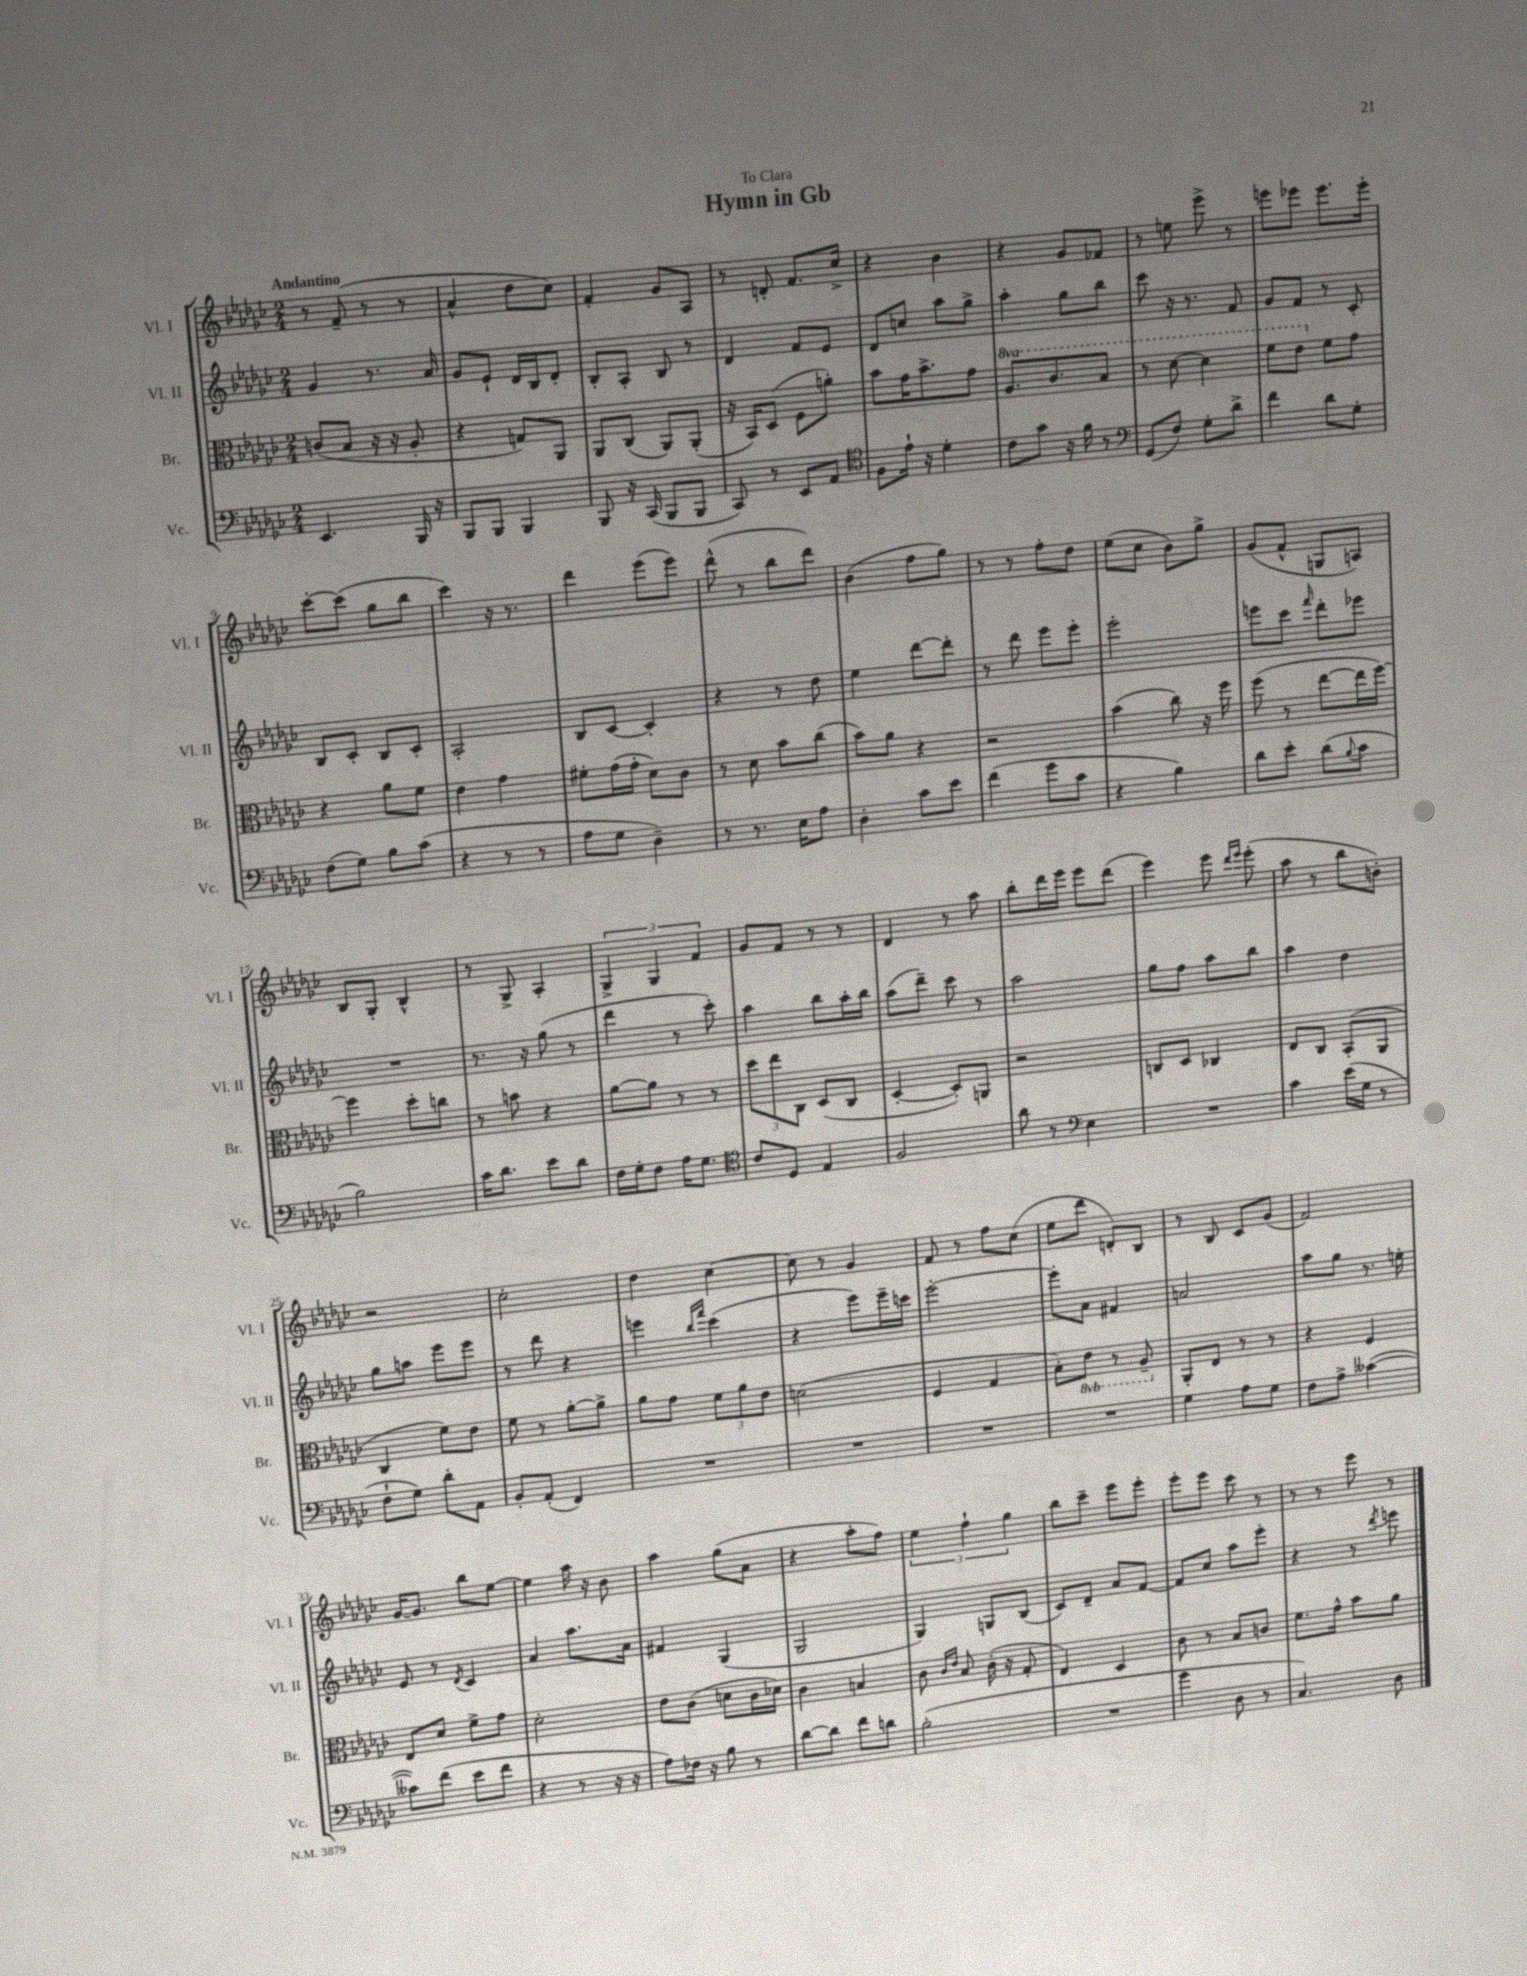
\header { title = "Hymn in Gb" dedication = "To Clara" }
<<
\new StaffGroup <<
\new Staff = "s0" \with { instrumentName = "Vl. I" shortInstrumentName = "Vl. I" } {
    \clef treble \key ges \major \numericTimeSignature \time 2/4 \tempo "Andantino"
    r8 f'8--( r8 r8 |
    aes'4-^ des''8 ces''8) |
    f'4-. ges'8 aes8 |
    r8 d'8-. f'8. ces''16-> |
    r4 bes'4 |
    r4 ges'8 fes'8 |
    r8 e''8 ees'''8-> r8 |
    e'''8 ees'''8 ees'''8. ees'''16-. |
    ces'''8~-. ces'''8( ges''8 bes''8 |
    ces'''4) r16 r8. |
    des'''4 ees'''8( ees'''8) |
    des'''8-^( r8 bes''8 des'''8) |
    bes'4( f''8 ges''8) |
    r8 r8 f''8-. des''8 |
    ees''8( ces''8 bes'8) ges''8-> |
    ges'8( f'8-^ g8 a8) |
    bes8 ges8-. bes4-^ |
    r8 ges8-> aes4-. |
    \tuplet 3/2 { ges4-> ges4 f'4 } |
    ges'8 f'8 r8 r8 |
    des'4 r8 aes''8 |
    bes''8-. des'''16 ees'''16 ees'''8 des'''8( |
    ees'''4) ees'''8 \grace { des'''16 ees'''16 } ees'''8-.( |
    aes''8 r8 bes''8 b'8-.) |
    r2 |
    ces''2-. |
    des''4 ces''4~ |
    ces''8 r8 ges'4 |
    f'8 r8 f''8 ces''8( |
    ees''8 des'''8 d'8-.) bes8 |
    r8 bes8 ces'8 ges'8( |
    f'2) |
    ges'16~ ges'8. bes''8 ees''8~ |
    ees''4 aes''16 r16 bes'8 |
    aes''4 ges''8( aes'8 |
    r4 aes''8-. f''8) |
    \tuplet 3/2 { ees''4 f''4-! ges''4 } |
    bes''8 ces'''8-- ees'''8 ees'''8-. |
    ees'''8-. ees'''8 ces'''8 r8 |
    r8 r8 ees'''8 r8 \bar "|." |
}
\new Staff = "s1" \with { instrumentName = "Vl. II" shortInstrumentName = "Vl. II" } {
    \clef treble \key ges \major \numericTimeSignature \time 2/4
    ges'4 r8. aes'16 |
    ges'8 ees'8-! des'16 bes16 des'8-. |
    bes8-. aes8-. bes8 r8 |
    des'4 f'8 ees'8 |
    des'8 c''8 aes''8 ges''8-> |
    aes''4-. ges''8 bes''8 |
    ces'''8 r16 r8. f'8 |
    ges'8 f'8 r8 ces'8-. |
    bes8 ces'8-. bes8 ces'8-. |
    aes2-. |
    bes8 ces'8~ ces'4-. |
    r4 r8 des''8 |
    ees''4 des'''8~ des'''8-. |
    r8 des'''8 ees'''8 ees'''8-. |
    ees'''2-. |
    e'''8 ces'''8 \grace { f'''16 } des'''8-. ees'''8 |
    R2 |
    r8. r16 ges''8( r8 |
    des'''4 r8 ces'''8-.) |
    aes''4 bes''8 aes''16-. bes''16 |
    aes''8( des'''8--) ces'''8 r8 |
    aes''2 |
    ges''8 f''8 aes''8 bes''8 |
    aes''4 des''4 |
    ges''8 a''8 ees'''8 ees'''8 |
    r8 des'''8 r4 |
    e'''4 \grace { bes''16 f'''16 } ces'''4( |
    r4 ees'''8) ees'''16-- c'''16 |
    ees'''2~-. |
    ees'''8-. aes'8 fis'4 |
    a'2 |
    aes''8 ges''8 r8. e''16-. |
    ees'8 r8 \acciaccatura { des'8 } ces'4 |
    aes'4 aes''8. aes'16 |
    fis'4 ges4( |
    ges2 |
    ges4) g8 bes8( |
    ces'8) des'8-- aes'8 f'8~ |
    f'8 ces''8 aes''8 ees'''8-. |
    r4 r8 \acciaccatura { des'''8 } e'''8 \bar "|." |
}
\new Staff = "s2" \with { instrumentName = "Br." shortInstrumentName = "Br." } {
    \clef alto \key ges \major \numericTimeSignature \time 2/4 \set Staff.ottavationMarkups = #ottavation-simple-ordinals
    c'8( bes8 r16 r16 aes8-. |
    r4 g8) aes,8 |
    aes,8 ces8( aes,8) aes,8-.( |
    r16 bes,16) des8( f8 a'8-.) |
    bes'8 ges'16 bes'8.-> ges'8 |
    \ottava #1 aes'8. ces''8. bes'8 |
    r8 des''8~ des''4 |
    f''8 ees''8 \ottava #0 f'8 ges'8 |
    r4 aes'8 f'8 |
    ees'4 ges'4 |
    fis'8-. ges'16( ges'16-. des'8) ces'8 |
    r8 des'8 bes'8 ces''8( |
    bes'8) aes'8 r4 |
    r2 |
    bes'4( ces''8) r16 f''16 |
    f''8( r8 ees''8~ ees''16 f''16~) |
    f''4 des''8-. c''8 |
    r8 b'8 r4 |
    aes'8~ aes'8 r8 r8 |
    \tuplet 3/2 { des''8 ees''8 ces8 } des8( ces8 |
    des4~-. des8-.) a,8 |
    r2 |
    c8 des8 ces4 |
    ees8 ces8 bes,8-.( aes,8 |
    ces4 f'8) ees'8 |
    f'8 r8 aes'8~-. aes'8-> |
    aes'8 ges'8 \tuplet 3/2 { f'8 aes'8 ees'8 } |
    d'2( |
    f4 ges4 |
    bes8-.) \ottava #-1 ees8 r8 aes,8-- \ottava #0 |
    aes,8-. ees8 r8 r8 |
    r4 f4 |
    ees8 des'8 f'8-> ges'8 |
    des'2-. |
    ees'8 ces'8( d'8 ces'16 des'16) |
    ces'4 b4 |
    ces'8 \grace { ces'16 ees'16 } bes8 ces'16-.( r16 ges8-. |
    ees4) des4 |
    ces'8 r8 bes8 c'8 |
    f'8. ges'16-^ bes'8 aes'8 \bar "|." |
}
\new Staff = "s3" \with { instrumentName = "Vc." shortInstrumentName = "Vc." } {
    \clef bass \key ges \major \numericTimeSignature \time 2/4
    ees,4. bes,,16 r16 |
    bes,,8 bes,,8 bes,,4 |
    bes,,8 r16 ces,16( bes,,8 bes,,8 |
    ces,8) r8 ees,8 aes,8 |
    \clef tenor f8 ees'16-! r16 des'4-. |
    ces'8 ges'8 r16 f'16 r8 |
    \clef bass ges,8( f8) ges8-. des'8-> |
    f'4 des'8 ges8-. |
    f8( ges8) bes8 ces'8( |
    r4 r8 r8 |
    aes8 ges8 des4--) |
    r8 r8. ees16 aes8 |
    des4-. ces'8 ees'8 |
    f'4( ges'8 ces'8 |
    r4 bes4) |
    des'8 ees'8-. des'8( \appoggiatura { bes8 } ces'8 |
    bes2) |
    ces'16 des'8. ees'8 des'8 |
    f16 ges16-. f8 aes16 ges8. |
    \clef tenor ces'8 des8 ees4 |
    f2 |
    aes'8 r8 \clef bass ees4 |
    R2 |
    ces'4 ees'16( ges16 r8 |
    f8-! ges8) des'8-. aes,8 |
    bes,8-. aes,8-.( f,4) |
    R2 |
    R2 |
    R2 |
    R2 |
    ges4 aes8 ges8 |
    f8 aes8-> ceses'4~( |
    ceses'8) f'8( ees'8 f'8 |
    r4 r8 r16 r16 |
    aes8) fes16 r16 bes8 r8 |
    des'8~ des'8 f'8 d'8 |
    bes2-.( |
    R2 |
    ges'4 des8 r8 |
    ces4.) des8 \bar "|." |
}
>>
>>
